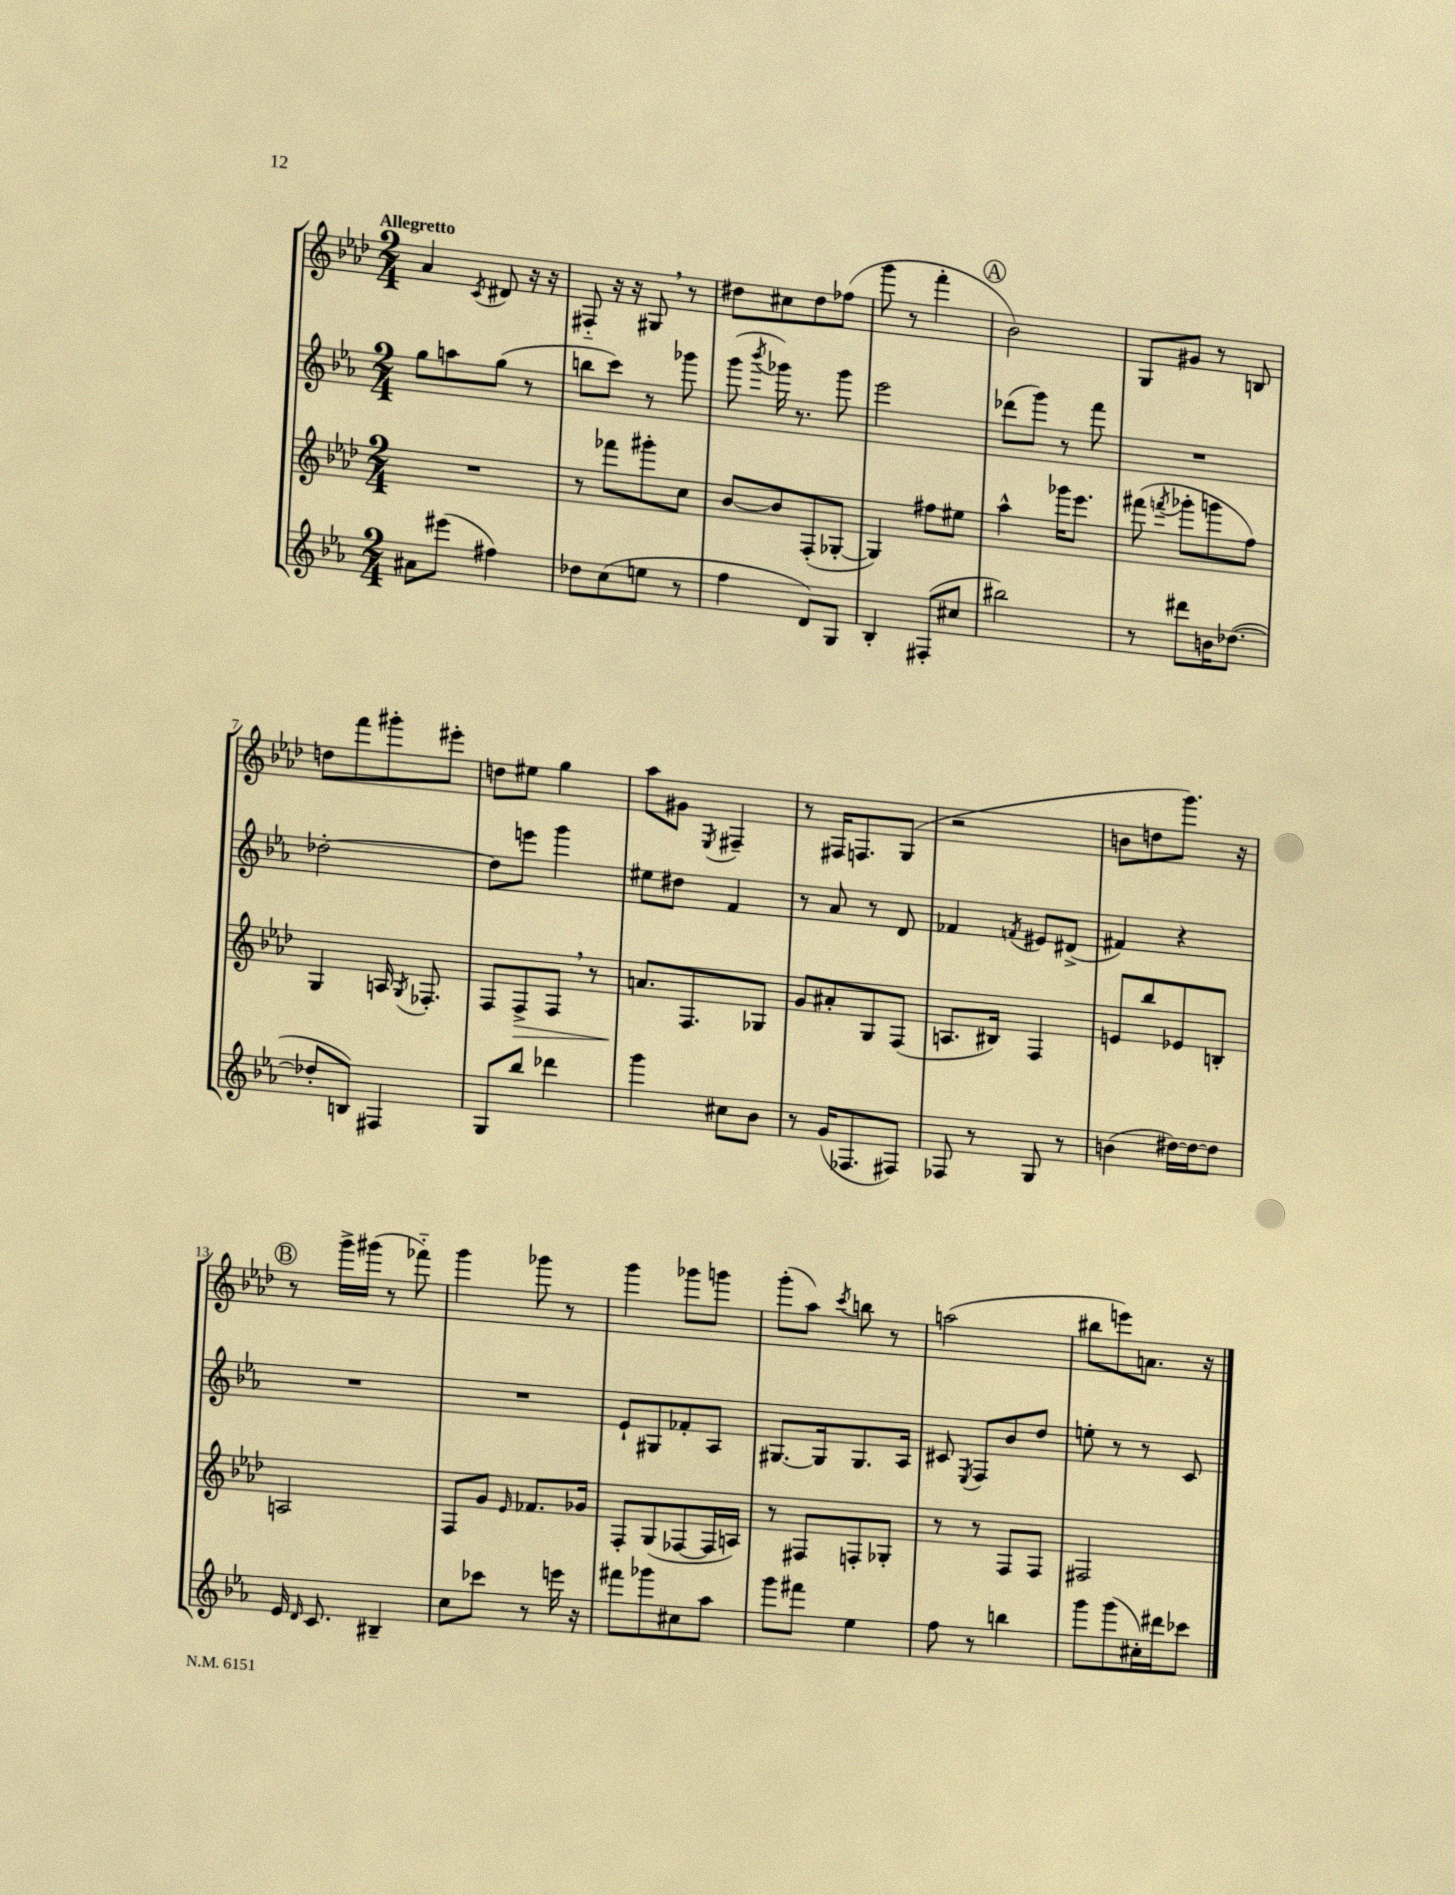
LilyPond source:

<<
\new StaffGroup <<
\new Staff = "s0" {
    \clef treble \key aes \major \numericTimeSignature \time 2/4 \tempo "Allegretto"
    \autoBeamOff aes'4 \acciaccatura { c'8 } dis'8 r16 r16 |
    fis8-_ r16 r16 gis8 \breathe r8 |
    dis''8[ cis''8 dis''8 fes''8]( |
    g'''8 r8 f'''4-. |
    \mark \markup { \circle "A" } bes'2) |
    g8[ gis'8] r8 b8 |
    d''8[ f'''8 gis'''8-. eis'''8]-. |
    d''8[ eis''8] g''4 |
    aes''8[ gis'8] \acciaccatura { ees8 } fis4-- |
    r8 fis16[ f8. g8]( |
    r2 |
    b'8[ d''8 g'''8.]) r16 |
    \mark \markup { \circle "B" } r8 g'''16[-> gis'''16]( r8 fes'''8-_) |
    g'''4 ges'''8 r8 |
    g'''4 ges'''8[ g'''8] |
    g'''8[-.( aes''8]) \acciaccatura { c'''8 } b''8 r8 |
    a''2( |
    bis''8[ e'''8) a'8.] r16 \bar "|." |
}
\new Staff = "s1" {
    \clef treble \key ees \major \numericTimeSignature \time 2/4
    \autoBeamOff g''8[ a''8 g''8]( r8 |
    b''8[ c'''8]) r8 ges'''8 |
    g'''8( \acciaccatura { bes'''8 } ges'''16) r8. ges'''8 |
    ees'''2 |
    \mark \markup { \circle "A" } des'''8[( g'''8]) r8 f'''8 |
    R2 |
    des''2~-. |
    des''8[ e'''8] g'''4 |
    eis''8[ dis''8] f'4 |
    r8 aes'8 r8 d'8 |
    fes'4 \acciaccatura { f'8 } eis'8[ dis'8]->( |
    fis'4) r4 |
    \mark \markup { \circle "B" } R2 |
    R2 |
    ees'8[-! gis8 fes'8-. aes8] |
    gis8.[~ gis16 gis8. aes16] |
    cis'8 \acciaccatura { ees8 } f8[ bes'8 d''8] |
    e''8-. r8 r8 c'8 \bar "|." |
}
\new Staff = "s2" {
    \clef treble \key aes \major \numericTimeSignature \time 2/4
    \autoBeamOff R2 |
    r8 fes'''8[ gis'''8-. c''8] |
    bes'8[~ bes'8 f8-.( ges8]~-. |
    ges4) fis''8[ eis''8] |
    \mark \markup { \circle "A" } aes''4-^ ges'''16[ ees'''8.] |
    fis'''8( \acciaccatura { f'''8 } ges'''8[-. g'''8 f''8]) |
    g4 a16 \acciaccatura { g8 } fes8.-. |
    f8[ f8->\> f8] \breathe r8 |
    a'8.[\! f8. ges8] |
    g'8[ ais'8-. g8 f8]( |
    a8.[ bis16]) f4 |
    e'8[ bes''8 ees'8 b8]-. |
    \mark \markup { \circle "B" } a2 |
    f8[ g'8] \grace { ees'16 } fes'8.[ ges'16] |
    f8[-. g8( fes8~ fes16 a16]) |
    r8 fis8[ f8-. ges8]-. |
    r8 r8 f8[ f8] |
    fis2 \bar "|." |
}
\new Staff = "s3" {
    \clef treble \key ees \major \numericTimeSignature \time 2/4
    \autoBeamOff ais'8[ eis'''8]( fis''4) |
    des''8[ c''8( e''8] r8 |
    f''4 d'8[) g8] |
    bes4-. fis8[-.( cis''8] |
    \mark \markup { \circle "A" } bis''2) |
    r8 dis'''8[ b'16 des''8.]~( |
    des''8[-. b8]) fis4 |
    g8[ bes''8] des'''4 |
    g'''4 cis''8[ bes'8] |
    r8 g'16[( fes8. fis8]) |
    fes8 r8 g8 r8 |
    b'4( dis''16[~) dis''16~ dis''8] |
    \mark \markup { \circle "B" } ees'16 \grace { d'16 } c'8. bis4-- |
    c''8[ ces'''8] r8 e'''16 r16 |
    fis'''8[ ges'''8 cis''8 aes''8] |
    g'''8[ fis'''8] ees''4 |
    f''8 r8 b''4 |
    g'''8[ g'''8( cis''16-.) dis'''16 ces'''8] \bar "|." |
}
>>
>>
